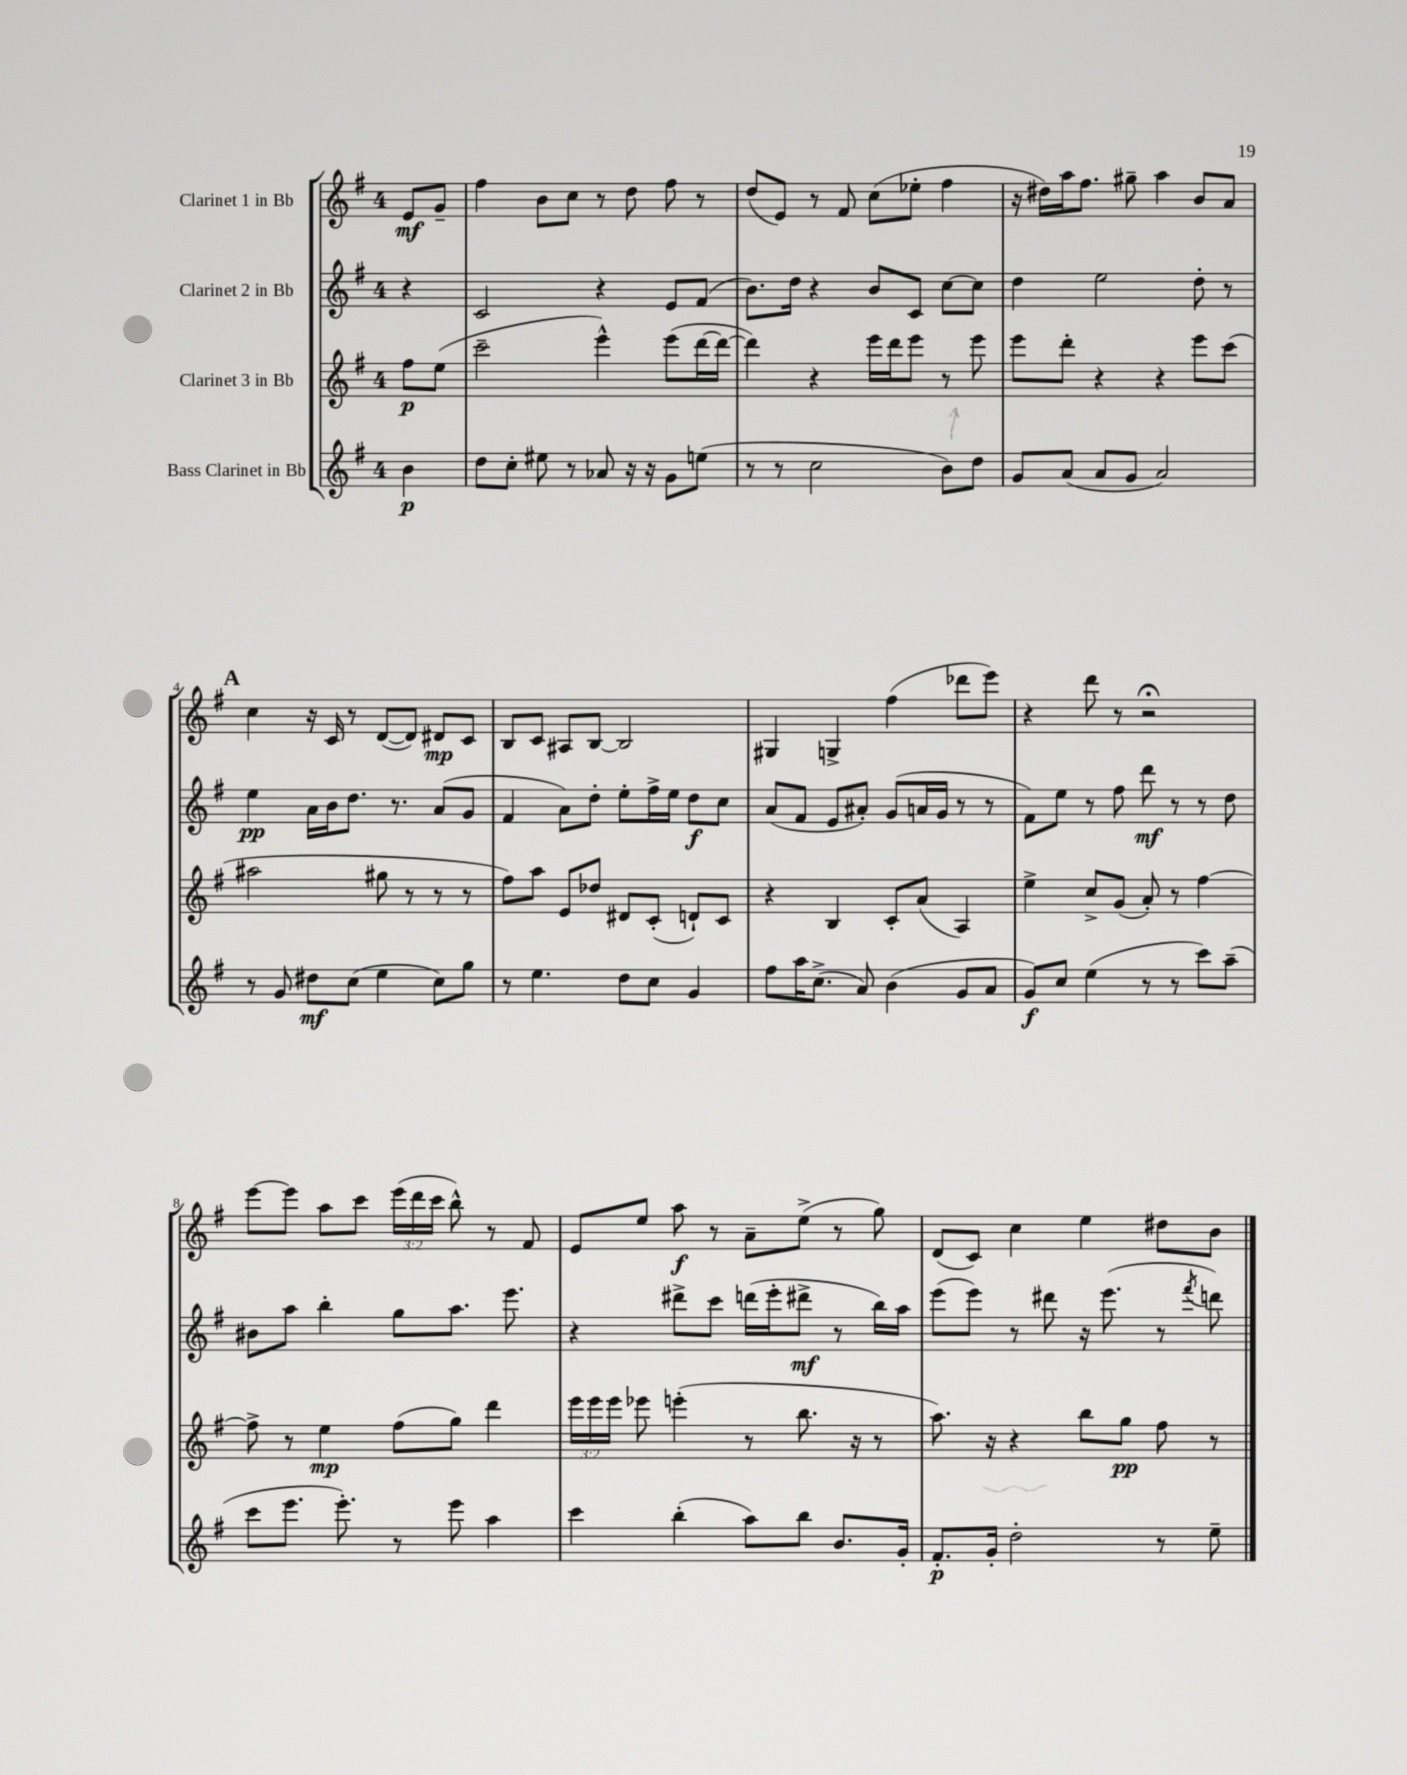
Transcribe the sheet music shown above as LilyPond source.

<<
\new StaffGroup <<
\new Staff = "s0" \with { instrumentName = "Clarinet 1 in Bb" } {
    \clef treble \key g \major \once \override Staff.TimeSignature.style = #'single-digit \time 4/4 \override Staff.TupletNumber.text = #tuplet-number::calc-fraction-text \partial 4
    \autoBeamOff e'8[\mf g'8]-- |
    fis''4 b'8[ c''8] r8 d''8 fis''8 r8 |
    d''8[( e'8]) r8 fis'8 c''8[( ees''8]-. fis''4 |
    r16 dis''16[) a''16 fis''8.] gis''8-- a''4 b'8[ a'8] |
    \mark \markup { \bold "A" } c''4 r16 c'16 r8 d'8[~( d'8]) dis'8[\mp c'8] |
    b8[ c'8] ais8[ b8]~ b2 |
    gis4 g4-> fis''4( des'''8[ e'''8]) |
    r4 d'''8 r8 r2\fermata |
    e'''8[~ e'''8] a''8[ c'''8] \tuplet 3/2 { e'''16[( d'''16 c'''16] } b''8-^) r8 fis'8 |
    e'8[ e''8] a''8\f r8 a'8[-- e''8]->( r8 g''8) |
    d'8[( c'8]) c''4 e''4 dis''8[ b'8] \bar "|." |
}
\new Staff = "s1" \with { instrumentName = "Clarinet 2 in Bb" } {
    \clef treble \key g \major \once \override Staff.TimeSignature.style = #'single-digit \time 4/4 \partial 4
    \autoBeamOff r4 |
    c'2 r4 e'8[ fis'8]( |
    b'8.[) d''16] r4 b'8[ c'8] c''8[~ c''8] |
    d''4 e''2 d''8-. r8 |
    \mark \markup { \bold "A" } e''4\pp a'16[ b'16 d''8.] r8. a'8[( g'8] |
    fis'4 a'8[) d''8]-. e''8[-. fis''16-> e''16] d''8[\f c''8] |
    a'8[( fis'8] e'8[ ais'8]-.) g'8[( a'16 g'16] r8 r8 |
    fis'8[) e''8] r8 fis''8 d'''8\mf r8 r8 d''8 |
    bis'8[ a''8] b''4-. g''8[ a''8.] e'''8. |
    r4 dis'''8[-> c'''8] d'''16[( e'''16-. dis'''8]->\mf r8 b''16[) a''16] |
    e'''8[( e'''8]) r8 dis'''8 r16 e'''8.( r8 \acciaccatura { fis'''8 } d'''8) \bar "|." |
}
\new Staff = "s2" \with { instrumentName = "Clarinet 3 in Bb" } {
    \clef treble \key g \major \once \override Staff.TimeSignature.style = #'single-digit \time 4/4 \override Staff.TupletNumber.text = #tuplet-number::calc-fraction-text \partial 4
    \autoBeamOff fis''8[\p e''8]( |
    c'''2-- e'''4-^) e'''8[( d'''16~ d'''16]~ |
    d'''4) r4 e'''16[ d'''16 e'''8] r8 e'''8 |
    e'''8[ d'''8]-. r4 r4 e'''8[ c'''8]( |
    \mark \markup { \bold "A" } ais''2 gis''8 r8 r8 r8 |
    fis''8[) a''8] e'8[ des''8] dis'8[ c'8]-.( d'8[-!) c'8] |
    r4 b4 c'8[-. a'8]( a4) |
    e''4-> c''8[-> g'8]( a'8-.) r8 fis''4~ |
    fis''8-> r8 e''4\mp fis''8[( g''8]) d'''4 |
    \tuplet 3/2 { e'''16[ e'''16 e'''16] } ees'''8 e'''4-.( r8 b''8. r16 r8 |
    a''8.) r16 r4 b''8[ g''8]\pp fis''8 r8 \bar "|." |
}
\new Staff = "s3" \with { instrumentName = "Bass Clarinet in Bb" } {
    \clef treble \key g \major \once \override Staff.TimeSignature.style = #'single-digit \time 4/4 \partial 4
    \autoBeamOff b'4\p |
    d''8[ c''8]-. eis''8 r8 aes'8 r16 r16 g'8[ e''8]( |
    r8 r8 c''2 b'8[) d''8] |
    g'8[ a'8]( a'8[ g'8] a'2) |
    \mark \markup { \bold "A" } r8 g'8 dis''8[\mf c''8]( e''4 c''8[) g''8] |
    r8 e''4. d''8[ c''8] g'4 |
    fis''8[ a''16 c''8.]->( a'8) b'4( g'8[ a'8] |
    g'8[\f) c''8] e''4( r8 r8 c'''8[) a''8]--( |
    c'''8[ e'''8.] e'''8.-.) r8 e'''8 a''4 |
    c'''4 b''4-.( a''8[) b''8] b'8.[ g'16]-. |
    fis'8.[-.\p g'16]-. d''2-. r8 e''8-- \bar "|." |
}
>>
>>
